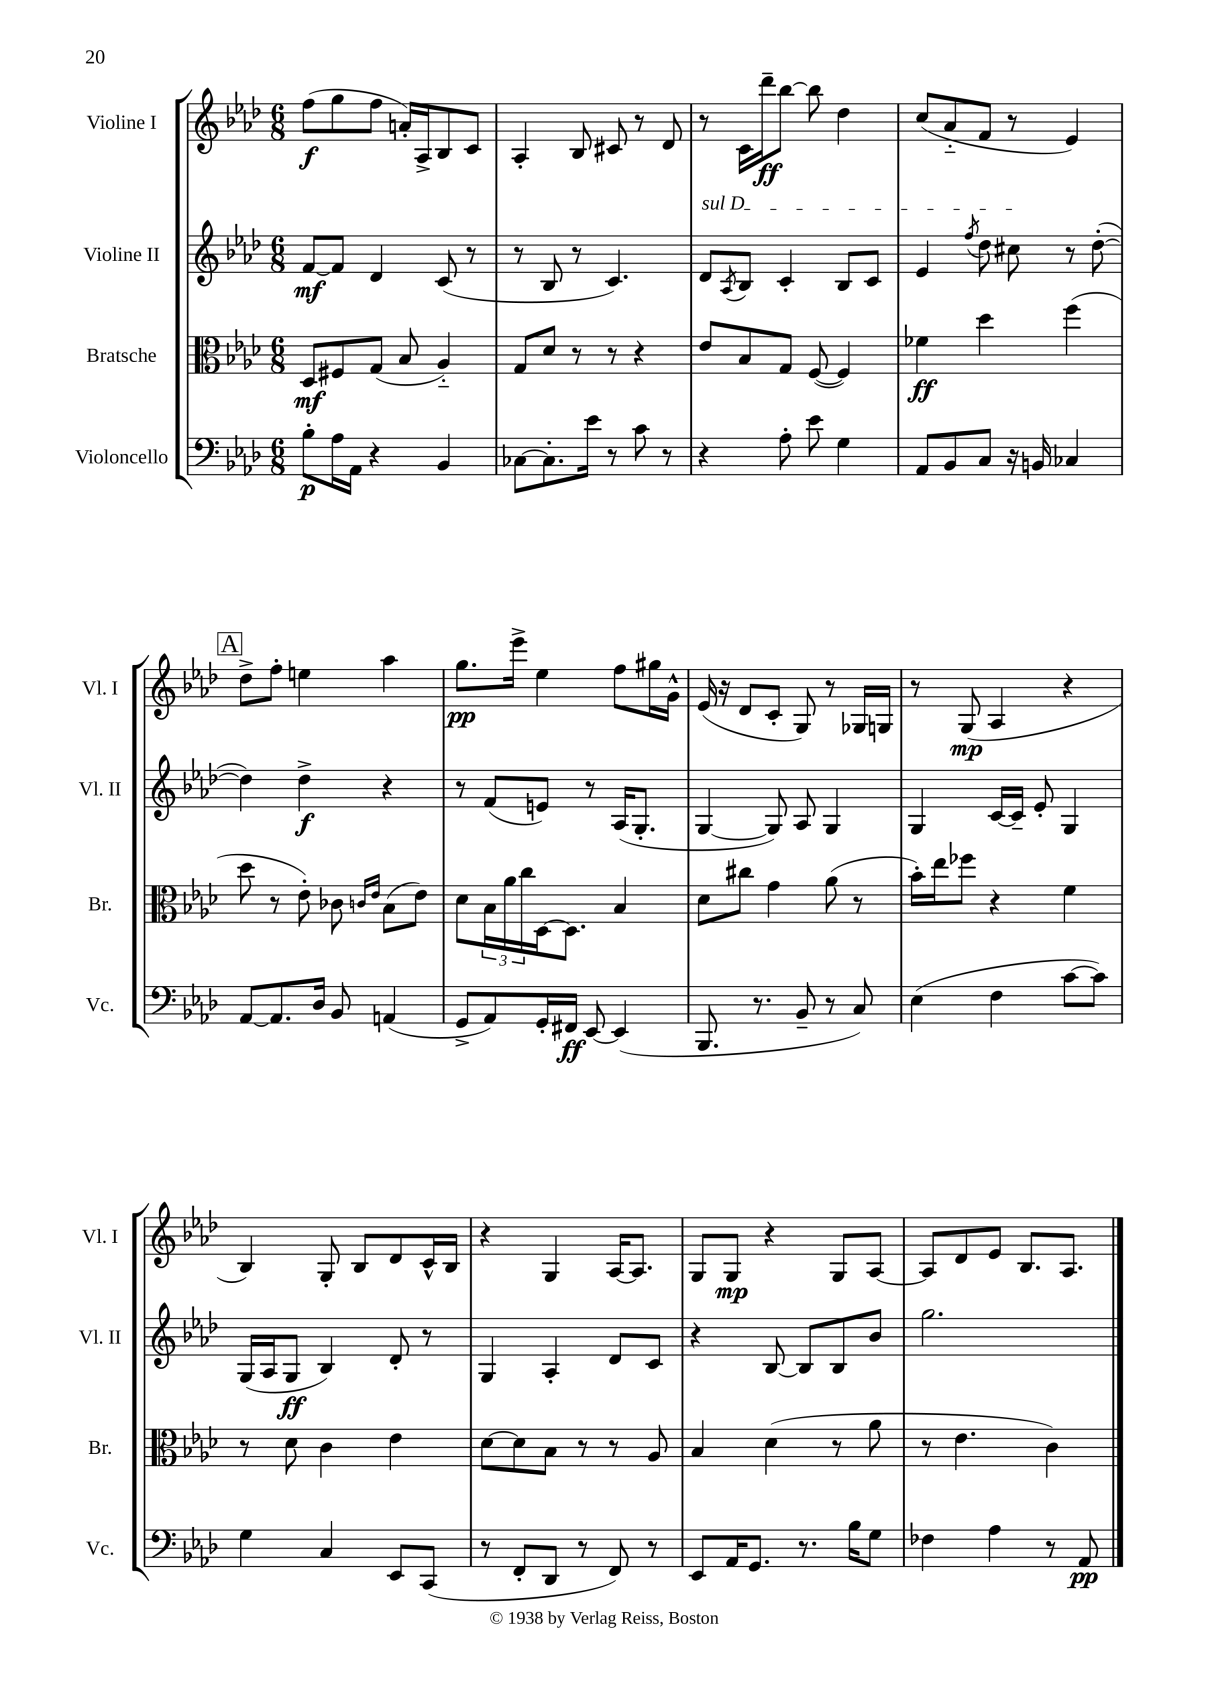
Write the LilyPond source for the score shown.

<<
\new StaffGroup <<
\new Staff = "s0" \with { instrumentName = "Violine I" shortInstrumentName = "Vl. I" } {
    \clef treble \key aes \major \numericTimeSignature \time 6/8
    f''8\f( g''8 f''8 a'16-.) aes16-> bes8 c'8 |
    aes4-. bes8 cis'8 r8 des'8 |
    r8 c'16 des'''16--\ff bes''8~ bes''8 des''4 |
    c''8( aes'8-_ f'8 r8 ees'4) |
    \mark \markup { \box "A" } des''8-> f''8-. e''4 aes''4 |
    g''8.\pp ees'''16-> ees''4 f''8 gis''16 g'16-^ |
    ees'16( r16 des'8 c'8-. g8) r8 ges16 g16 |
    r8 g8\mp( aes4 r4 |
    bes4) g8-. bes8 des'8 c'16-^ bes16 |
    r4 g4 aes16~ aes8. |
    g8 g8\mp r4 g8 aes8~ |
    aes8 des'8 ees'8 bes8. aes8. \bar "|." |
}
\new Staff = "s1" \with { instrumentName = "Violine II" shortInstrumentName = "Vl. II" } {
    \clef treble \key aes \major \numericTimeSignature \time 6/8
    f'8~\mf f'8 des'4 c'8( r8 |
    r8 bes8 r8 c'4.) |
    \once \override TextSpanner.bound-details.left.text = \markup { \italic "sul D" } des'8\startTextSpan \acciaccatura { aes8 } bes8 c'4-. bes8 c'8 |
    ees'4 \acciaccatura { f''8 } des''8 cis''8\stopTextSpan r8 des''8~-.( |
    \mark \markup { \box "A" } des''4) des''4->\f r4 |
    r8 f'8( e'8) r8 aes16( g8.-. |
    g4~ g8) aes8 g4 |
    g4 c'16~ c'16-- ees'8-. g4 |
    g16( aes16 g8\ff bes4) des'8-. r8 |
    g4 aes4-. des'8 c'8 |
    r4 bes8~ bes8 bes8 bes'8 |
    g''2. \bar "|." |
}
\new Staff = "s2" \with { instrumentName = "Bratsche" shortInstrumentName = "Br." } {
    \clef alto \key aes \major \numericTimeSignature \time 6/8
    des8\mf fis8 g8( bes8 aes4-_) |
    g8 des'8 r8 r8 r4 |
    ees'8 bes8 g8 f8~( f4) |
    fes'4\ff des''4 f''4( |
    \mark \markup { \box "A" } des''8 r8 ees'8-.) ces'8 \grace { c'16 ees'16 } bes8( ees'8) |
    des'8 \tuplet 3/2 { bes16 aes'16 c''16 } des16~ des8. bes4 |
    des'8 cis''8 g'4 aes'8( r8 |
    bes'16-.) ees''16 fes''8 r4 f'4 |
    r8 des'8 c'4 ees'4 |
    des'8~ des'8 bes8 r8 r8 aes8 |
    bes4 des'4( r8 aes'8 |
    r8 ees'4. c'4) \bar "|." |
}
\new Staff = "s3" \with { instrumentName = "Violoncello" shortInstrumentName = "Vc." } {
    \clef bass \key aes \major \numericTimeSignature \time 6/8
    bes8-.\p aes16 aes,16 r4 bes,4 |
    ces8~ ces8.-. ees'16 r8 c'8 r8 |
    r4 aes8-. ees'8 g4 |
    aes,8 bes,8 c8 r16 b,16 ces4 |
    \mark \markup { \box "A" } aes,8~ aes,8. des16 bes,8 a,4( |
    g,8-> aes,8) g,16-. fis,16\ff ees,8~ ees,4( |
    bes,,8. r8. bes,8-- r8 c8) |
    ees4( f4 c'8~ c'8) |
    g4 c4 ees,8 c,8( |
    r8 f,8-. des,8 r8 f,8) r8 |
    ees,8 aes,16 g,8. r8. bes16 g8 |
    fes4 aes4 r8 aes,8\pp \bar "|." |
}
>>
>>
\layout { \context { \Score \remove "Bar_number_engraver" } }
